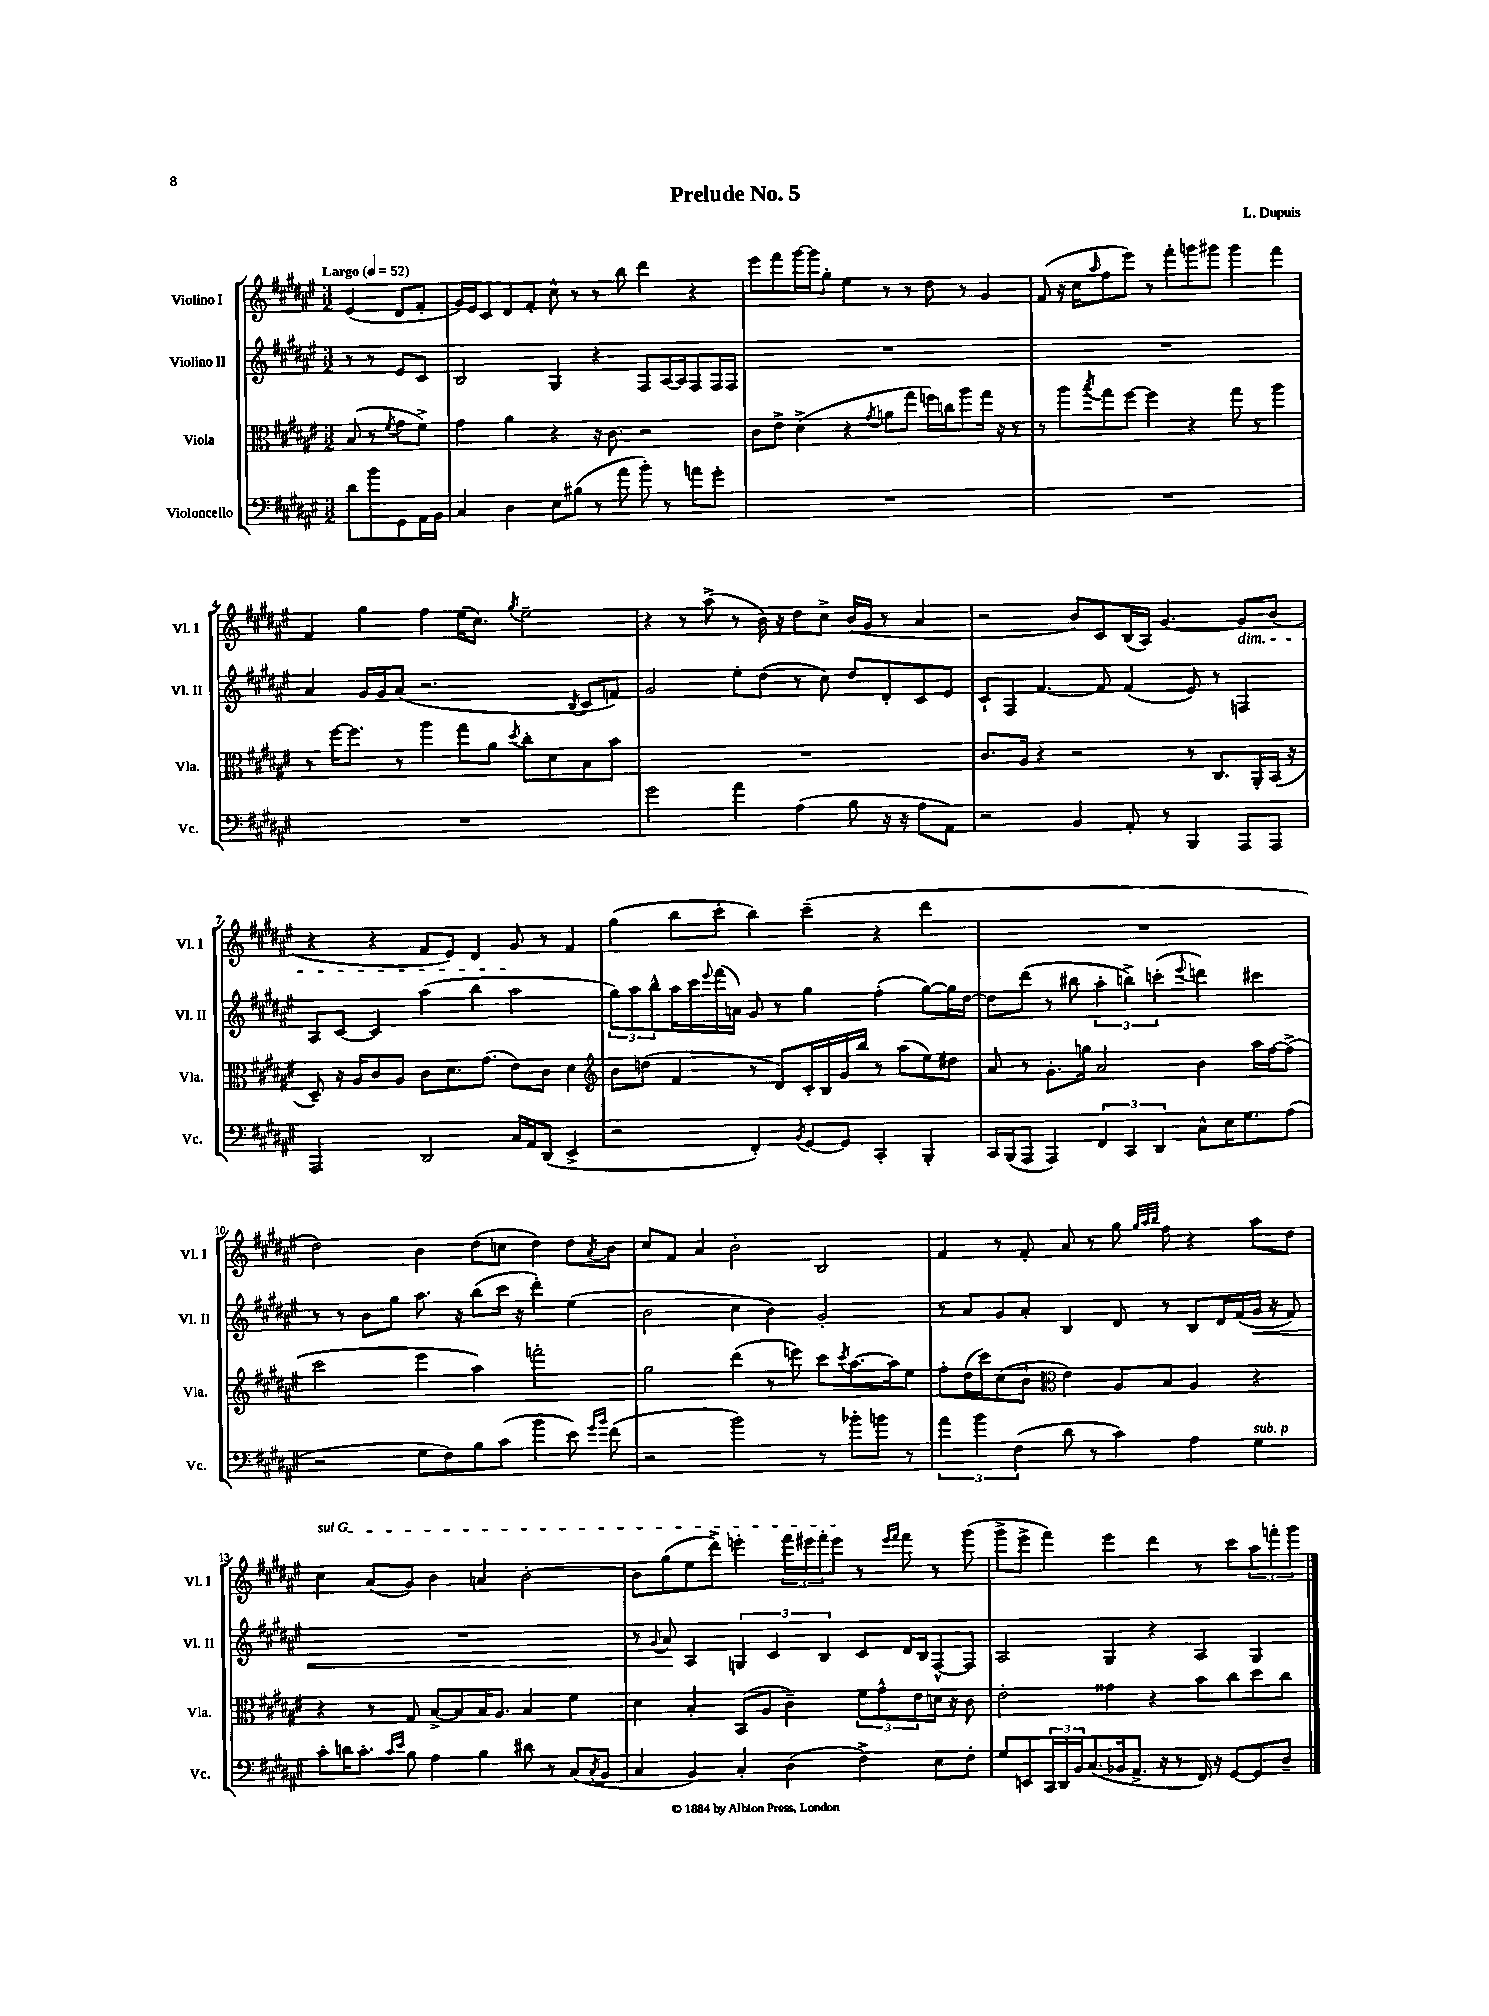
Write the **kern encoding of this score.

**kern	**kern	**kern	**kern
*staff4	*staff3	*staff2	*staff1
*clefF4	*clefC3	*clefG2	*clefG2
*k[f#c#g#d#a#e#]	*k[f#c#g#d#a#e#]	*k[f#c#g#d#a#e#]	*k[f#c#g#d#a#e#]
*M3/2	*M3/2	*M3/2	*M3/2
*MM52	*MM52	*MM52	*MM52
8d#\L	(8B/	8r	(4e#/
8b\	8r	8r	.
.	8qf#/	.	.
8GG#\	8g#\L	8e#/L	8d#/L
16AA#\L	8f#^\J)	8c#/J	8f#'/J
16BB\JJ	.	.	.
=	=	=	=
4C#/	4g#\	2B/	16g#/LL)
.	.	.	16e#/J
.	.	.	8c#/
4D#\	4a#\	.	8d#/
.	.	.	8f#'/J
8E#\L	4r	4G#/	8cc#^^\
(8B#\J	.	.	8r
8r	16r	4r	8r
.	8.c#\	.	.
8a#\	.	.	8bb\
8b'\)	2r	8F#/L	4ddd#\
8r	.	[16A#/L	.
.	.	16A#/]J	.
8a\L	.	8F#/	4r
8g#'\J	.	16F#/L	.
.	.	16F#/JJ	.
=	=	=	=
1.r	8c#\L	1.r	8eee#\L
.	8e#^\J	.	8fff#\
.	(4d#^\	.	[16ggg#\L
.	.	.	16ggg#\]J
.	.	.	8gg#'\J
.	4r	.	4ee#\
.	8qg#/	.	.
.	8a\L	.	8r
.	8gg#\J	.	8r
.	16ff\LL)	.	8dd#\
.	16cc\J	.	.
.	8aa#\	.	8r
.	16gg#\Jk	.	4g#/
.	16r	.	.
.	8r	.	.
=	=	=	=
1.r	8r	1.r	(8f#/
.	8aa#\L	.	16r
.	.	.	16cc#\LK
.	8qbb/	.	16qqaa#/
.	8gg#\	.	8ff#\
.	[8ff#\J	.	8eee#\J)
.	4ff#\]	.	8r
.	.	.	8fff#'\L
.	4r	.	8ggg\
.	.	.	8ggg#\J
.	8gg#\	.	4ggg#\
.	8r	.	.
.	4aa#\	.	4fff#\
=	=	=	=
1.r	8r	4a#/	4f#/
.	[16ff#\LK	.	.
.	8.ff#\]J	.	.
.	.	16g#/LL	4gg#\
.	.	16g#/J	.
.	8r	(8a#/J	.
.	4aa#\	2.r	4ff#\
.	8gg#\L	.	(16ee#\LK
.	.	.	8.cc#\J)
.	8a#\J	.	.
.	8qdd#/	.	8qgg#/
.	8cc#'\L	.	2ee#~\
.	8d#\	.	.
.	.	8qB/	.
.	8B\	8c#/L	.
.	8b\J	8f/J)	.
=	=	=	=
2g#\	1.r	2g#/	4r
.	.	.	8r
.	.	.	(8aa#^\
4a#\	.	8ee#'\L	8r
.	.	(8dd#\J	16b\)
.	.	.	16r
(4A#\	.	8r	8dd#\L
.	.	8cc#\)	8cc#^\J
8B\	.	8dd#/L	(16b/LL
.	.	.	16g#/JJ
16r	.	8d#'/	8r
16r	.	.	.
8A#\L	.	8c#/	4a#/
8AA#\J)	.	8e#/J	.
=	=	=	=
2r	8.c#/L	8c#`/L	2r
.	.	8F#/J	.
.	16A#/Jk	.	.
.	4r	[4.f#/	.
4BB/	2r	.	8b/L)
.	.	8f#/]	8c#/
8AA#'/	.	(4f#/	(16B/L
.	.	.	16A#/JJ)
8r	.	.	[4.g#/
4BBB/	8r	8e#/)	.
.	8.C#/L	8r	.
8AAA#/L	.	4F/	8g#/]L
.	16AA#'/L	.	.
8AAA#/J	(16BB/JJ	.	(8b/J
.	16r	.	.
=	=	=	=
2AAA#/	8D#~/)	8A#/L	4r
.	16r	[8c#/J	.
.	16A#/LK	.	.
.	8c#/	4c#/]	4r
.	8A#/J	.	.
2DD#/	8c#\L	(4aa#\	8f#/L
.	8.d#\	.	8e#/J)
.	.	4bb\	4d#/
.	(8.g#\J	.	.
16C#/LL	8e#\L)	2aa#\	8g#/
16AA#/J	.	.	.
(8DD#/J	8c#\J	.	8r
4EE#^/	4d#\	.	4f#/
=	=	=	=
*	*clefG2	*	*
2r	8b\L	12gg#\L)	(4gg#\
.	.	12aa#\	.
.	(8dd\J	.	.
.	.	12bb^^\	.
.	4f#/	16aa#\L	8bb\L
.	.	16ccc#\	.
.	.	8qqeee#/	.
.	.	(16fff#\	8ccc#'\J
.	.	16a\JJ)	.
4FF#'/)	8r	8g#/	4bb\)
.	8d#/L)	8r	.
8qBB/	.	.	.
[8GG#/L	16c#'/L	4gg#\	(4ccc#~\
.	16B/	.	.
8GG#/]J	16g#/	.	.
.	16bb/JJ	.	.
4CC#'/	8r	(4ff#'\	4r
.	(8aa#\L	.	.
4BBB'/	8ee#\)	[8gg#\L)	4ddd#\
.	8dd#\J	16gg#\]L	.
.	.	[16dd#\JJ	.
=	=	=	=
16CC#/LL	8a#/	8dd#\]L	1.r
(16BBB/J	.	.	.
8AAA#/J	8r	(8ddd#\J	.
4AAA#/)	8.g#'\L	8r	.
.	.	8bb#\	.
.	16gg\Jk	.	.
6FF#/	2a#/	6aa#'\	.
6CC#/	.	6bb^\)	.
6DD#/	.	(6ccc'\	.
.	.	8qqeee#/	.
8C#^^\L	4b\	4ddd\)	.
16E#\K	.	.	.
8.G#\	.	.	.
.	16aa#\LL	4ccc#\	.
.	[16ff#\J	.	.
(8A#\J	(8ff#^\]J	.	.
=	=	=	=
2r	2ccc#\	8r	2dd#\)
.	.	8r	.
.	.	8b\L	.
.	.	8gg#\J	.
8G#\L	4eee#\	8.aa#\	4b\
8F#\)	.	.	.
.	.	16r	.
8B\	4aa#\)	(8bb\L	(8dd#\L
(8c#\J	.	16ccc#\Jk	8cc\J
.	.	16r	.
4b\	2fff'\	4ddd#'\)	4dd#\)
8e#\)	.	(4ee#\	8dd#\L
16qqg#/LL	.	.	.
16qqb/JJ	.	.	8qa#/
(8f#\	.	.	8b\J
=	=	=	=
2r	2gg#\	2b\	8cc#/L
.	.	.	8f#/J
.	.	.	4a#/
2b\)	(4ddd#\	4cc#\	2b'\
.	8r	4b\)	.
.	8eee\)	.	.
8r	8ccc#\L	2g#'/	2B/
.	8qccc#/	.	.
8b-'\L	[8.aa#\	.	.
8b\J	.	.	.
.	16aa#\]k	.	.
8r	8ee#\J	.	.
=	=	=	=
6a#\	8ff#'\L	8r	4f#/
.	(16dd#\L	8a#/L	.
6b\	.	.	.
.	16ccc#\J)	.	.
.	(8cc#\	8g#/	8r
(6F#\	.	.	.
.	8b`\J	8a#'/J	8f#'/
*	*clefC3	*	*
8d#\	4e#\)	4B/	8a#/
8r	.	.	8r
4c#\)	8A#/L	8d#/	8gg#\
.	.	.	32qqgg#/LLL
.	.	.	32qqaa#/
.	.	.	32qqbb/JJJ
.	8B/J	8r	8ff#\
4A#\	4A#/	8B/L	4r
.	.	16d#/L	.
.	.	(16f#/	.
4G#\	4r	16g#/JJ	8aa#\L
.	.	16r	.
.	.	8f#/)	8dd#\J
=	=	=	=
8c#'\L	4r	1.r	4cc#\
16d\K	.	.	.
8.c#'\J	.	.	.
.	8r	.	(8a#/L
16qqc#/LL	.	.	.
16qqe#/JJ	.	.	.
8B\	8G#/	.	8g#/J)
4A#\	[8B^/L	.	4b\
.	8B/]	.	.
4B\	16B/K	.	4a/
.	8.A#/J	.	.
8d#\	4B/	.	[2b'\
8r	.	.	.
(8C#/L	4f#\	.	.
8qC#/	.	.	.
8BB/J	.	.	.
=	=	=	=
4C#/	4d#\	8r	8b\]L
.	.	8qqg#/	.
.	.	8a#/	(8gg#\
4BB/)	4B'/	4A#/	8ee#\
.	.	.	8ddd#^\J)
4C#'/	(8BB/L	6G/	4eee'\
.	8A#/J	.	.
.	.	6c#/	.
(4D#\	4c#~\)	.	24fff#\LL
.	.	.	24eee#\
.	.	6B/	24fff#'\J
.	.	.	8eee#\J
4F#^\)	12f#\L	8c#/L	8r
.	12g#^^\	.	.
.	.	.	16qqeee#/LL
.	.	.	16qqfff#/JJ
.	.	16d#/L	8fff#\
.	12e#\	.	.
.	.	16B/J	.
8E#\L	16d\Jk	[8F#^^/	8r
.	16r	.	.
8F#'\J	8c#\	8F#/]J	(8ggg#\
=	=	=	=
8G#/L	2e#'\	2A#/	8ggg#^\L
8EE/	.	.	8eee#^\J
24CC#/L	.	.	4fff#\)
24DD#/	.	.	.
24BB/J	.	.	.
(8.C#/	.	.	.
.	4g##\	4G#/	4eee#\
16BB-/k	.	.	.
8.AA#^/J	.	.	.
.	4r	4r	4ddd#\
16r	.	.	.
8r	.	.	.
16FF#/)	8b\L	4A#/	8r
16r	.	.	.
[8GG#/L	8cc#\	.	8ccc#\L
8GG#/]	8dd#\	4G#/	12aa#\
.	.	.	12fff'\
8D#~/J	8cc#\J	.	.
.	.	.	12ggg#\J
==	==	==	==
*-	*-	*-	*-
